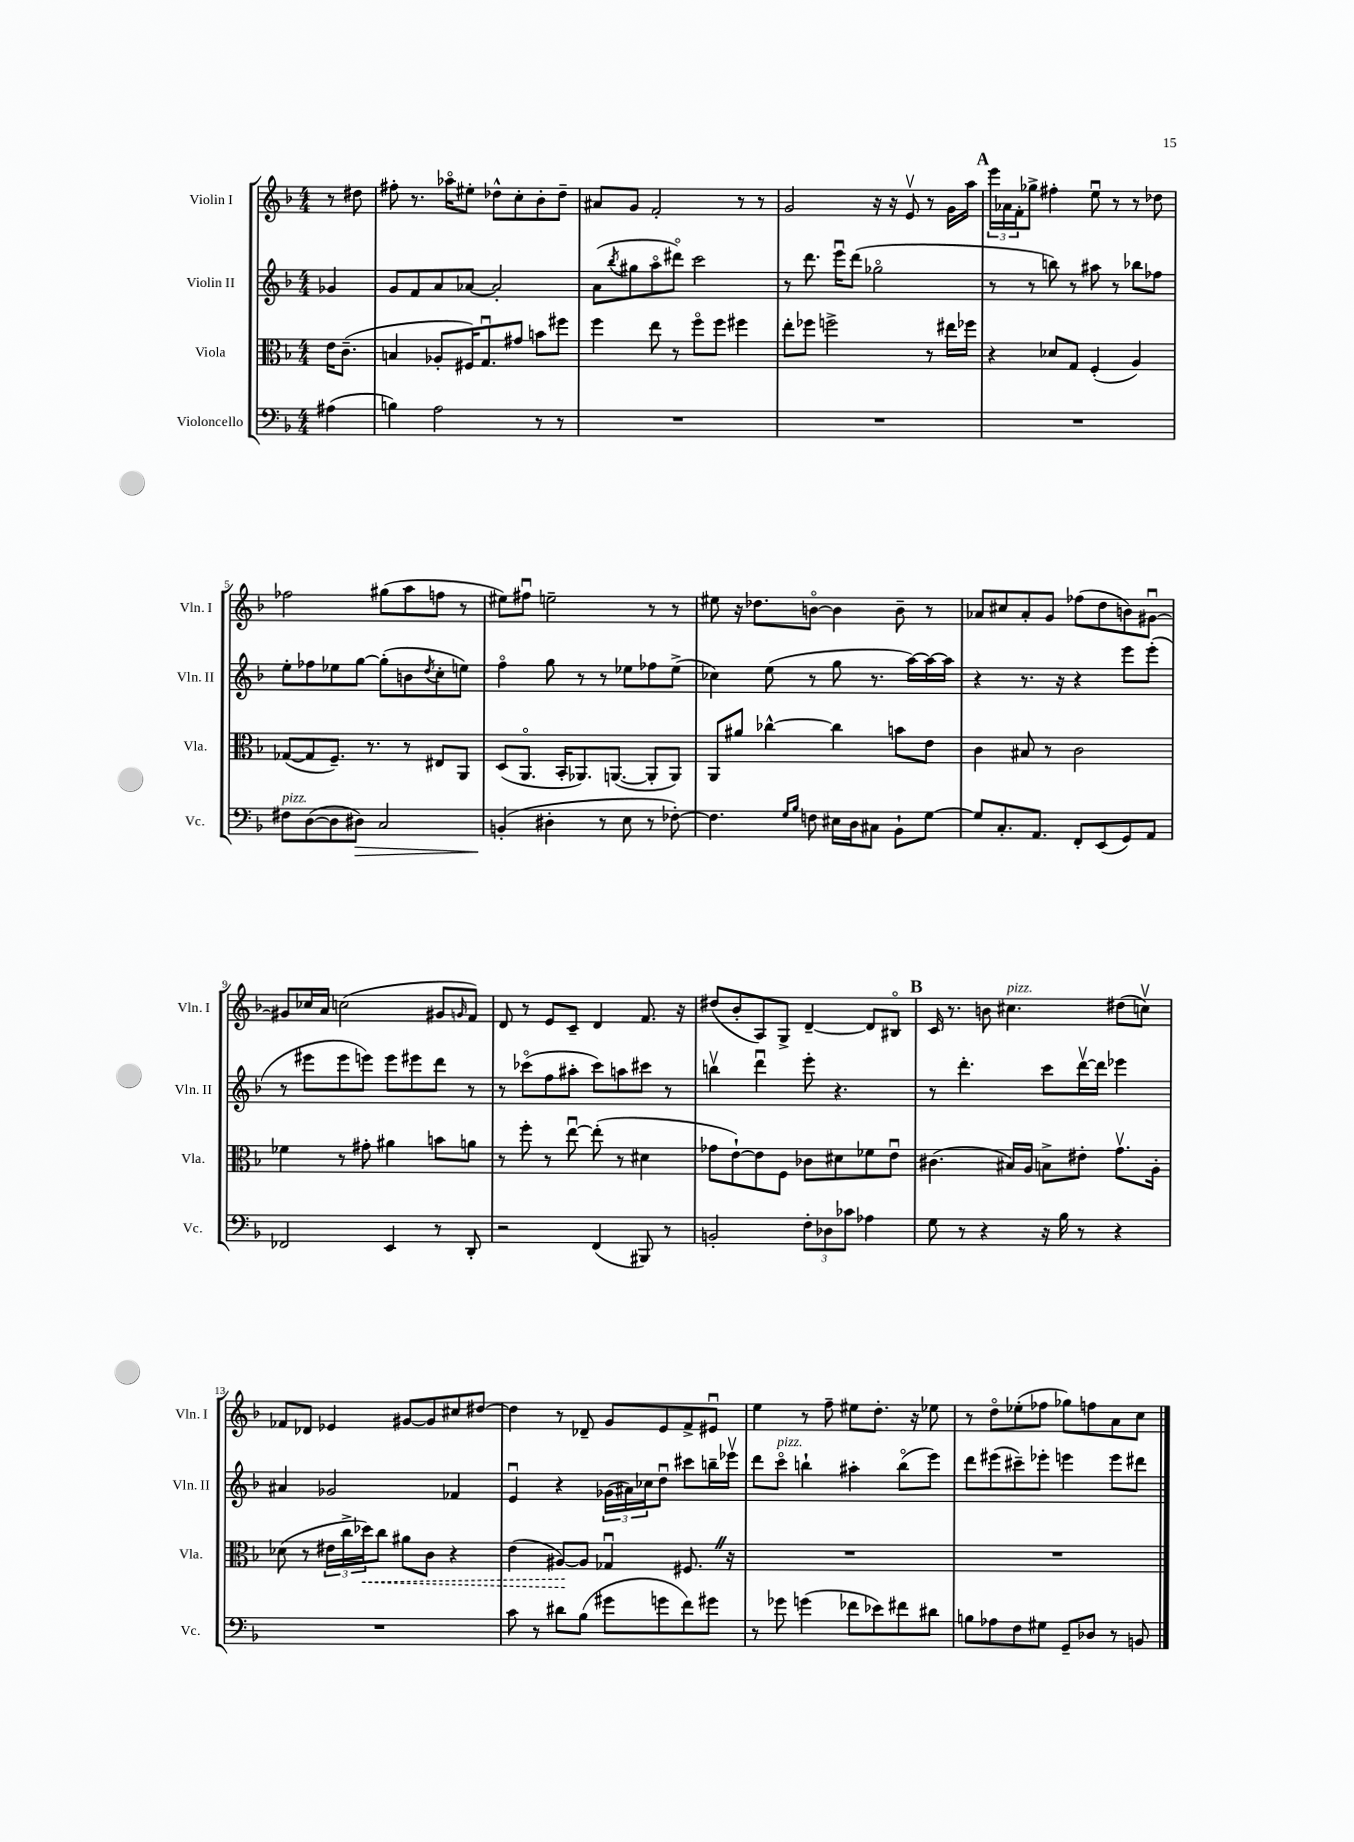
<<
\new StaffGroup <<
\new Staff = "s0" \with { instrumentName = "Violin I" shortInstrumentName = "Vln. I" } {
    \clef treble \key f \major \numericTimeSignature \time 4/4 \partial 4
    r8 dis''8 |
    fis''8-. r8. aes''16\flageolet eis''8-. des''8-^ c''8-. bes'8-. des''8-- |
    ais'8 g'8 f'2-. r8 r8 |
    g'2 r16 r16 e'8\upbow r8 g'16 a''16 |
    \mark \markup { \bold "A" } \tuplet 3/2 { e'''16 aes'16 f'16-. } ges''8-> fis''4-. e''8\downbow r8 r8 des''8 |
    fes''2 gis''8( a''8 f''8 r8 |
    eis''8) fis''8\downbow e''2-- r8 r8 |
    eis''8 r16 des''8. b'8~\flageolet b'4 b'8-- r8 |
    aes'8 cis''8 aes'8-. g'8 fes''8( d''8 b'8) gis'8~\downbow |
    gis'8 ces''16 a'16 c''2( gis'8 \grace { g'16 } f'8) |
    d'8 r8 e'8 c'8-- d'4 f'8. r16 |
    dis''8( bes'8-. a8) g8-> d'4~-- d'8 bis8\flageolet |
    \mark \markup { \bold "B" } c'16 r8. b'8 cis''4.^\markup { \italic "pizz." } dis''8( c''8\upbow) |
    fes'8 des'8 ees'4 gis'8~ gis'8 cis''8 dis''8~ |
    dis''4 r8 des'8-- g'8 e'8 f'8-> eis'8\downbow |
    e''4 r8 f''8-- eis''8 d''8.-. r16 ees''8 |
    r8 d''8\flageolet ees''8-.( fes''8 ges''8) f''8 a'8 c''8 \bar "|." |
}
\new Staff = "s1" \with { instrumentName = "Violin II" shortInstrumentName = "Vln. II" } {
    \clef treble \key f \major \numericTimeSignature \time 4/4 \partial 4
    ges'4 |
    g'8 f'8 a'8 aes'8~ aes'2-. |
    a'8( \acciaccatura { bes''8 } gis''8 a''8\flageolet dis'''8\flageolet) c'''2 |
    r8 d'''8. e'''16\downbow d'''8( ges''2\flageolet |
    \mark \markup { \bold "A" } r8 r8 b''8) r8 ais''8 r8 bes''8 fes''8 |
    e''8-. fes''8 ees''8 g''8~ g''8-.( b'8 \acciaccatura { d''8 } c''8-. e''8) |
    f''4\flageolet g''8 r8 r8 ees''8 fes''8 ees''8->( |
    ces''4) e''8( r8 g''8 r8. a''16~) a''16~ a''16 |
    r4 r8. r16 r4 e'''8 e'''8-.( |
    r8 eis'''8 eis'''8 e'''8) e'''8 eis'''8 d'''8 r8 |
    r8 ces'''8\flageolet( f''8 ais''8-. ces'''8) a''8 cis'''8 r8 |
    b''4\upbow d'''4\downbow e'''8-. r4. |
    \mark \markup { \bold "B" } r8 d'''4.-. c'''8 d'''16~\upbow d'''16 ees'''4 |
    ais'4 ges'2 fes'4 |
    e'4\downbow r4 \tuplet 3/2 { ges'16( ais'16) ces''16 } d''8\downbow cis'''8 b''16-- ees'''16\upbow |
    d'''8 c'''8\flageolet^\markup { \italic "pizz." } b''4-! ais''4-. b''8\flageolet( e'''8) |
    d'''8 eis'''8( cis'''8--) ees'''8-. e'''4 e'''8 dis'''8 \bar "|." |
}
\new Staff = "s2" \with { instrumentName = "Viola" shortInstrumentName = "Vla." } {
    \clef alto \key f \major \numericTimeSignature \time 4/4 \partial 4
    e'16 c'8.--( |
    b4 aes8-. fis16) g8.\downbow gis'8 b'8 fis''8 |
    f''4 e''8 r8 f''8\flageolet f''8 fis''4 |
    e''8-. fes''8 f''2-> r8 eis''16 fes''16 |
    \mark \markup { \bold "A" } r4 des'8 g8 f4-.( a4) |
    ges8~( ges8 f8.--) r8. r8 eis8 a,8 |
    d8( a,8.\flageolet bes,16-. aes,8.) a,8.~( a,8-. a,8) |
    a,8 ais'8 ces''4~-^ ces''4 b'8 e'8 |
    c'4 bis8 r8 c'2 |
    fes'4 r8 gis'8-. ais'4 b'8 a'8 |
    r8 f''8-. r8 e''8~\downbow e''8-.( r8 dis'4 |
    ges'8 e'8~-!) e'8 f8 ces'8 dis'8 fes'8 e'8\downbow |
    \mark \markup { \bold "B" } cis'4.( bis16) a16 b8-> eis'8-. g'8.\upbow a16-. |
    des'8( r8 \tuplet 3/2 { eis'16 c''16-> \once \override Hairpin.style = #'dashed-line des''16\<) } c''8 ais'8 c'8 r4 |
    e'4( ais8~\!) ais8 ges4\downbow fis8. \once \override BreathingSign.text = \markup { \musicglyph "scripts.caesura.straight" } \breathe r16 |
    R1 |
    R1 \bar "|." |
}
\new Staff = "s3" \with { instrumentName = "Violoncello" shortInstrumentName = "Vc." } {
    \clef bass \key f \major \numericTimeSignature \time 4/4 \partial 4
    ais4( |
    b4) a2 r8 r8 |
    R1 |
    R1 |
    \mark \markup { \bold "A" } R1 |
    fis8^\markup { \italic "pizz." } d8~( d8 dis8\>) c2 |
    b,4-.\!( dis4-. r8 e8 r8 fes8~-.) |
    fes4. \grace { g16 bes16 } f8 eis16 d16 cis8 bes,8-! g8~ |
    g8 c8.-. a,8. f,8-. e,8( g,8) a,8 |
    fes,2 e,4 r8 d,8-. |
    r2 f,4( bis,,8) r8 |
    b,2-. \tuplet 3/2 { f8-. des8 ces'8 } aes4 |
    \mark \markup { \bold "B" } g8 r8 r4 r16 bes16 r8 r4 |
    R1 |
    c'8 r8 dis'8 bes8( gis'8 g'8 f'8) gis'8 |
    r8 ges'8 g'4( fes'8 ees'8) fis'8 dis'8 |
    b8 aes8 f8 gis8 g,8-- des8 r8 b,8 \bar "|." |
}
>>
>>
